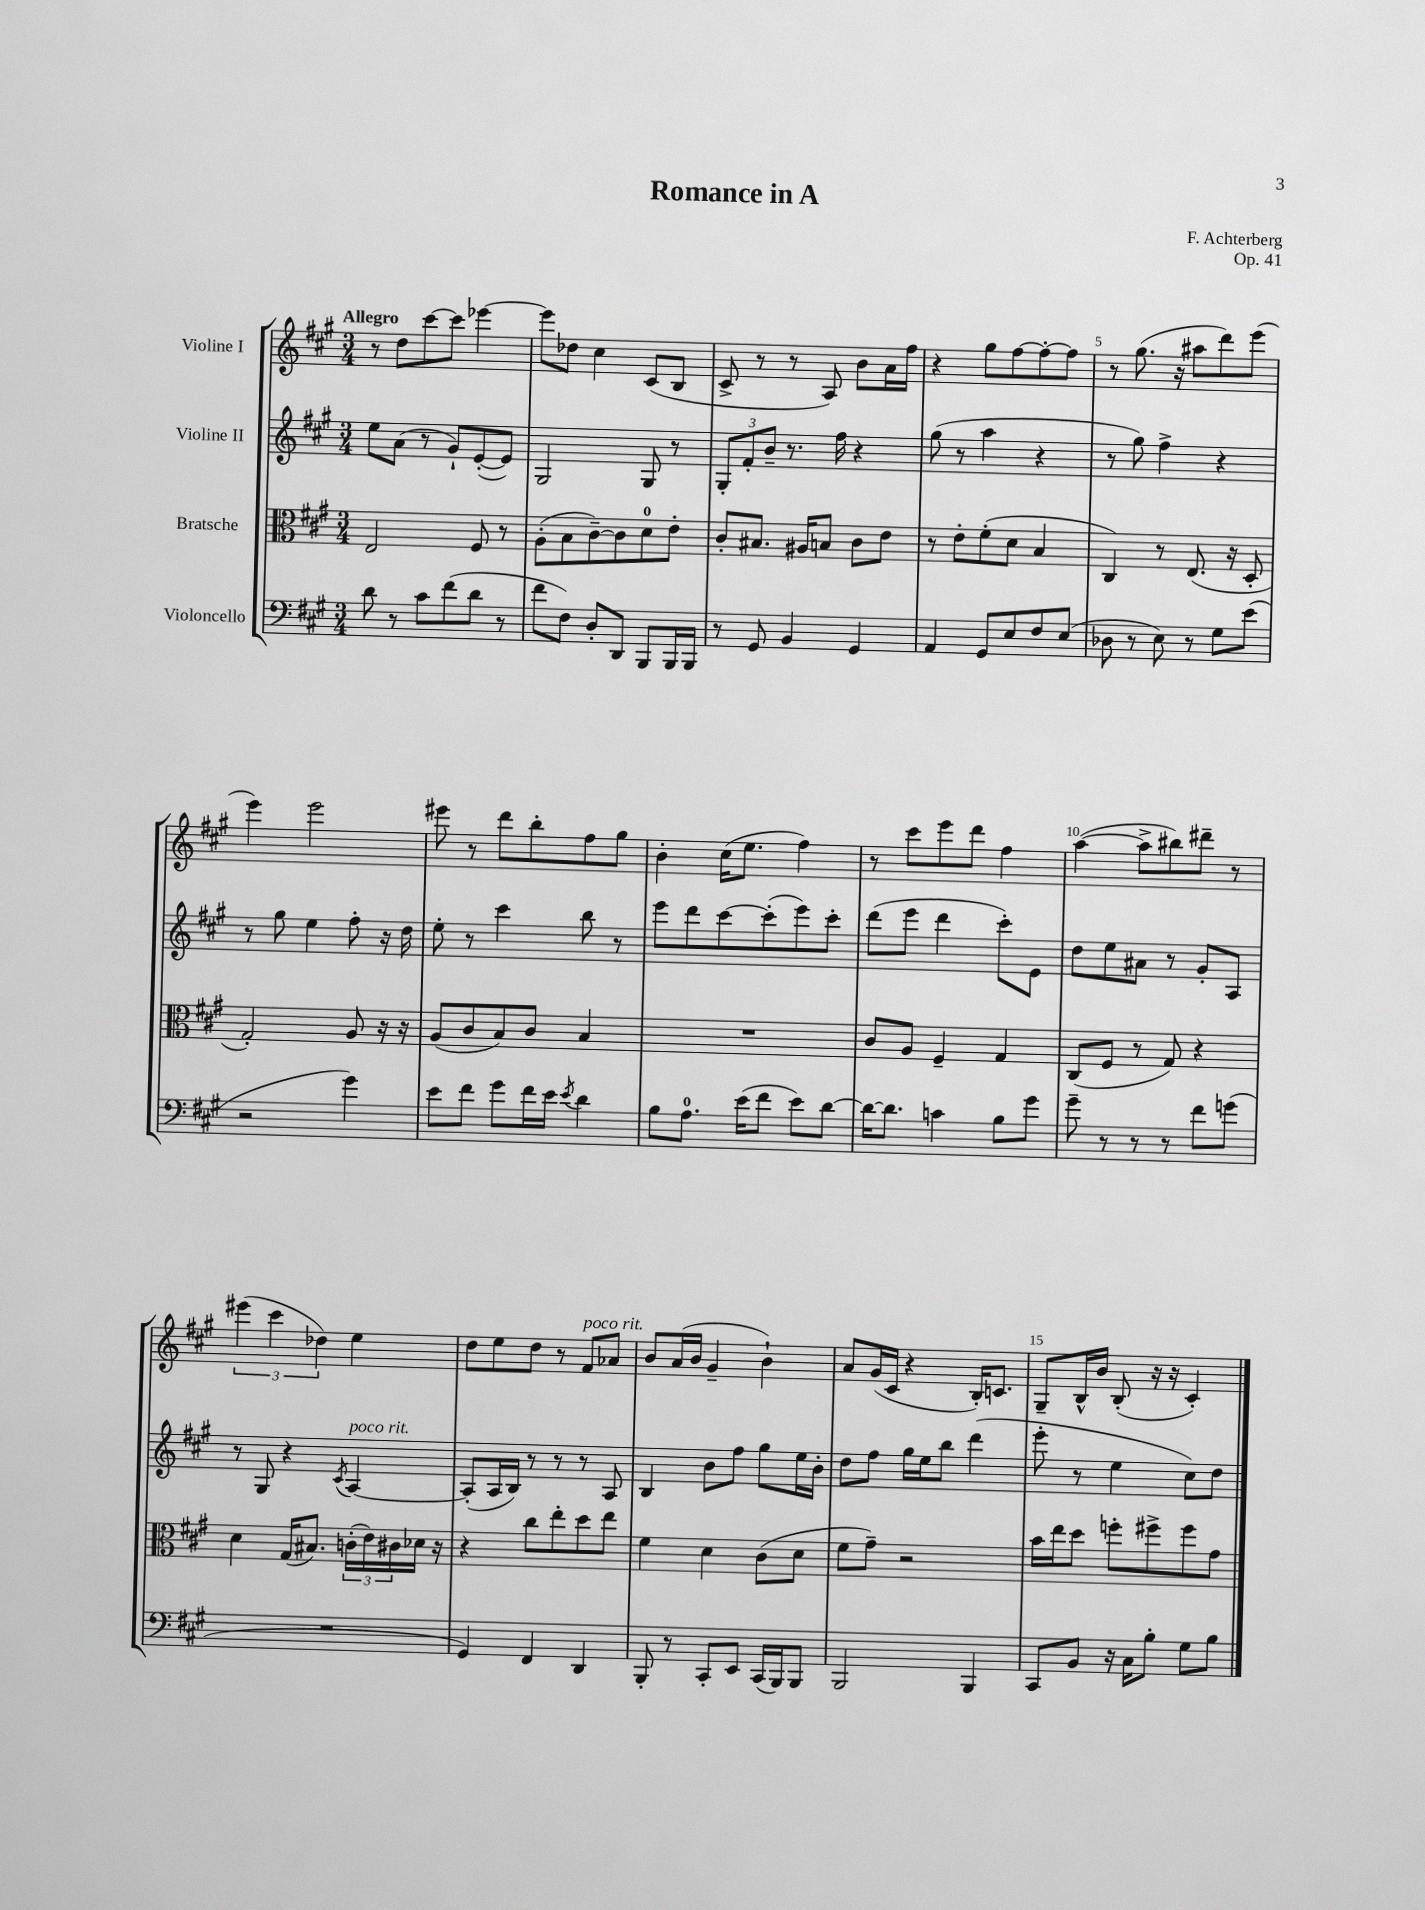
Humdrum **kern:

**kern	**kern	**kern	**kern
*part4	*part3	*part2	*part1
*staff4	*staff3	*staff2	*staff1
*I"Violoncello	*I"Bratsche	*I"Violine II	*I"Violine I
*clefF4	*clefC3	*clefG2	*clefG2
*k[f#c#g#]	*k[f#c#g#]	*k[f#c#g#]	*k[f#c#g#]
*M3/4	*M3/4	*M3/4	*M3/4
=1	=1	=1	=1
!	!	!	!LO:TX:a:B:t=Allegro
8d\	2E/	8ee\L	8r
8r	.	(8a\J	8dd\L
8c#\L	.	8r	[8ccc#\
(8f#\	.	8g#`/L)	8ccc#\J]
8d\J	8F#/	([8e'/	[4eee-X\
8r	8r	8e/J])	.
=2	=2	=2	=2
8f#\L	(8A'\L	2G#/	8eee-\L]
8F#\J)	8B\	.	8dd-X\J
8D'/L	[8c#~\)	.	4cc#\
8DD/J	8c#\]	.	.
8BBB/L	8d\	8G#/	(8c#/L
16BBB/L	8e'\J	8r	8B/J
16BBB/JJ	.	.	.
=3	=3	=3	=3
8r	8c#'/L	12G#'/L	8c#^/
.	.	12f#'/	.
8GG#/	8.B#X/J	.	8r
.	.	12b~/J	.
4BB/	.	8.r	8r
.	16A#X/KL	.	.
.	8Bn/J	.	8A/)
.	.	16ff#\	.
4GG#/	8c#\L	4r	8b\L
.	8e\J	.	16a\L
.	.	.	16ff#\JJ
=4	=4	=4	=4
4AA/	8r	(8gg#\	4r
.	8e'\L	8r	.
8GG#/L	(8f#'\	4aa\	8gg#\L
8E/	8d\J	.	[8ff#\
8F#/	4B/	4r	8ff#'\_
(8E/J	.	.	8ff#\J]
=5	=5	=5	=5
8D-X\	4C#/)	8r	8r
8r	.	8gg#\)	(8.gg#\
8E\)	8r	4ff#^\	.
.	.	.	16r
8r	(8.E/	.	8aa#X\L
8G#\L	.	4r	8ddd\)
.	16r	.	.
(8e\J	8D'/	.	(8eee\J
!!LO:LB:g=z
=6	=6	=6	=6
2r	2G#'/)	8r	4eee\)
.	.	8gg#\	.
.	.	4ee\	2eee\
4g#\)	8A/	8ff#'\	.
.	16r	16r	.
.	16r	16dd\	.
=7	=7	=7	=7
8e\L	(8A/L	8ee'\	8eee#X\
8f#\J	8c#/	8r	8r
8g#\L	8B/)	4ccc#\	8ddd\L
16f#\L	8c#/J	.	8bb'\
16e\JJ	.	.	.
8qe/	.	.	.
4d\	4B/	8bb\	8ff#\
.	.	8r	8gg#\J
=8	=8	=8	=8
8B\L	2.r	8eee\L	4b'\
8.A\J	.	8ddd\	.
.	.	[8ccc#\	(16cc#\KL
(16e\KL	.	.	8.ee\J
8f#\J	.	(8ccc#'\]	.
8e\L)	.	8eee\)	4ff#\)
[8d\J	.	8ccc#'\J	.
=9	=9	=9	=9
16d\KL_	8c#/L	(8ddd\L	8r
8.d\J]	.	.	.
.	8A/J	8eee\J	8ccc#\L
4cn\	4F#~/	4ddd\	8eee\
.	.	.	8ddd\J
8B\L	4G#/	8ccc#'\L)	4ff#\
8g#\J	.	8e\J	.
=10	=10	=10	=10
8g#~\	(8C#/L	8dd\L	([4aa\
8r	8F#/J	8ee\	.
8r	8r	8a#X\J	8aa^\L]
8r	8G#/)	8r	8bb#X\)
8f#\L	4r	8g#'/L	8ddd#X~\J
(8gn\J	.	8A/J	8r
!!LO:LB:g=z
=11	=11	=11	=11
2.r	4d\	8r	(6eee#X\
.	.	8G#/	.
.	.	.	6ccc#\
.	(16G#/KL	4r	.
.	8.B#X/J)	.	.
.	.	.	6dd-X\)
.	.	8qc#/	.
!	!	!LO:TX:a:i:t=poco rit.	!
.	(24cn'\LL	[4A/	4ee\
.	24e\)	.	.
.	24c#X\	.	.
.	16d-X\JJ	.	.
.	16r	.	.
=12	=12	=12	=12
4GG#/)	4r	(8A'/L]	8dd\L
.	.	16A/L	8ee\
.	.	16B/JJ)	.
4FF#/	8cc#\L	8r	8dd\J
.	8ee'\	8r	8r
!	!	!	!LO:TX:a:i:t=poco rit.
4DD/	8dd\	8r	8f#/L
.	8ee\J	8A/	8a-X/J
=13	=13	=13	=13
8BBB'/	4f#\	4B/	8b/L
8r	.	.	(16a/L
.	.	.	16b/JJ
8CC#'/L	4d\	8b\L	4g#~/
8EE/J	.	8ff#\J	.
(16CC#/LL	(8c#\L	8gg#\L	4b`\)
16BBB/J)	.	.	.
8BBB/J	8d\J	16ee\L	.
.	.	16b'\JJ	.
=14	=14	=14	=14
2BBB/	8f#\L	8dd\L	8a/L
.	8g#~\J)	8ff#\J	(16g#/L
.	.	.	16c#/JJ
.	2r	16gg#\LL	4r
.	.	16ee\J	.
.	.	8bb\J	.
4BBB/	.	(4ddd\	16B'/KL)
.	.	.	8.cn/J
=15	=15	=15	=15
8CC#/L	16b\LL	8eee'\	8G#~/L
.	16ee\J	.	.
8BB/J	8dd\J	8r	16B^^/L
.	.	.	16b/JJ
16r	8ffn'\L	4ee\	(8B'/
16C#\KL	.	.	.
8B'\J	8ff#X^\	.	16r
.	.	.	16r
8G#\L	8ff#\	8cc#\L)	4c#'/)
8B\J	8g#\J	8dd\J	.
==	==	==	==
*-	*-	*-	*-
